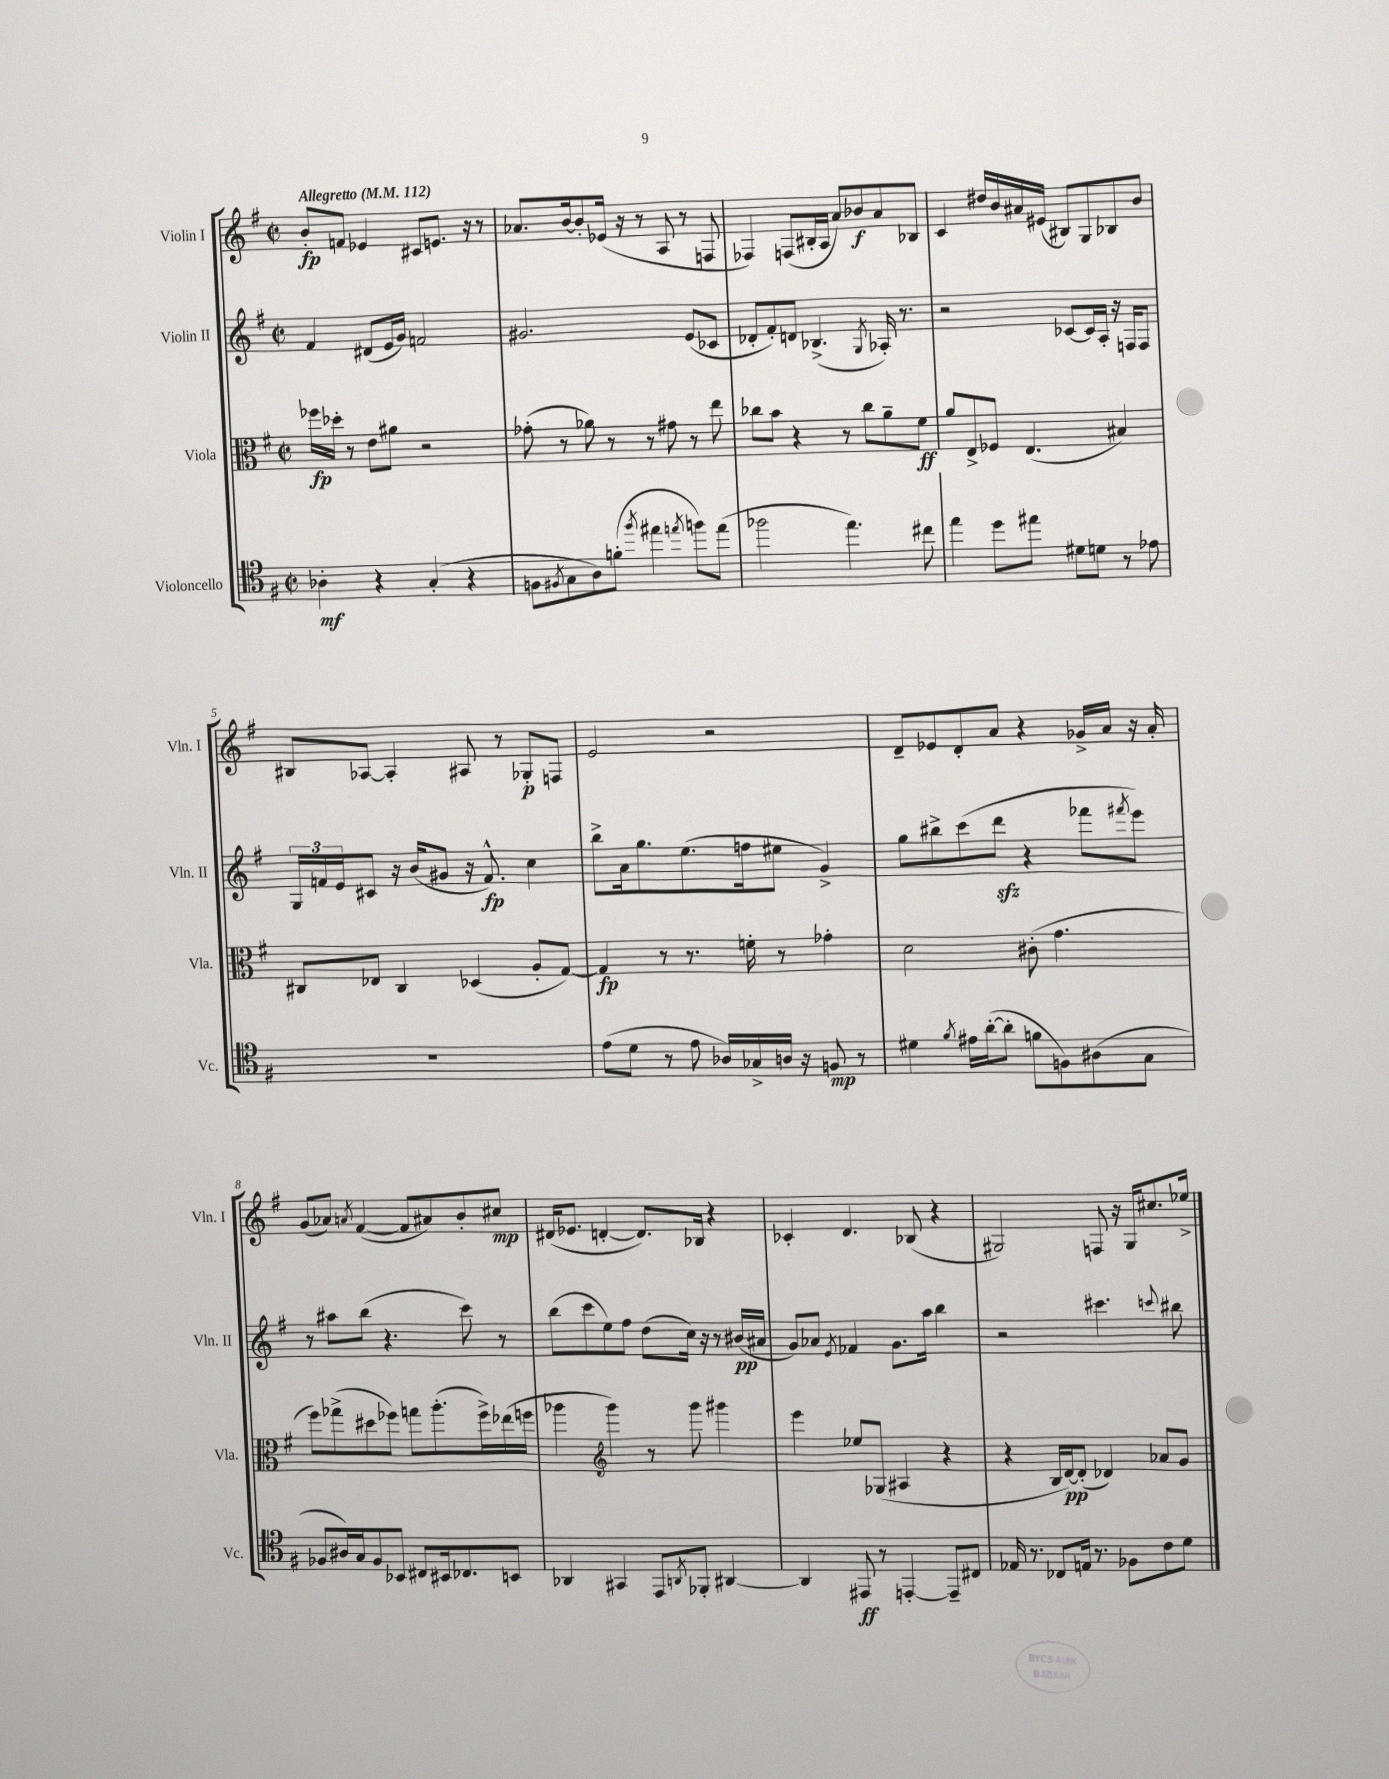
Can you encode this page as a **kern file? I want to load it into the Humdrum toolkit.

**kern	**dynam	**kern	**dynam	**kern	**dynam	**kern	**dynam
*part4	*part4	*part3	*part3	*part2	*part2	*part1	*part1
*staff4	*staff4	*staff3	*staff3	*staff2	*staff2	*staff1	*staff1
*I"Violoncello	*	*I"Viola	*	*I"Violin II	*	*I"Violin I	*
*I'Vc.	*	*I'Vla.	*	*I'Vln. II	*	*I'Vln. I	*
*clefC4	*	*clefC3	*	*clefG2	*	*clefG2	*
*k[f#]	*	*k[f#]	*	*k[f#]	*	*k[f#]	*
*M2/2	*	*M2/2	*	*M2/2	*	*M2/2	*
*met(c|)	*	*met(c|)	*	*met(c|)	*	*met(c|)	*
*MM112	*	*MM112	*	*MM112	*	*MM112	*
=1	=1	=1	=1	=1	=1	=1	=1
!	!	!	!	!	!	!LO:TX:a:B:t=Allegretto	!
4A-X'\	mf	16ff-X\LL	fp	4f#/	.	8b'/L	fp
.	.	16dd-X'\JJ	.	.	.	.	.
.	.	8r	.	.	.	8fn/J	.
4r	.	8e\L	.	(8d#X/L	.	4e-X/	.
.	.	8a#X\J	.	16e/L	.	.	.
.	.	.	.	16g/JJ)	.	.	.
(4G'/	.	2r	.	2fn/	.	8c#X/L	.
.	.	.	.	.	.	8.en/J	.
4r	.	.	.	.	.	.	.
.	.	.	.	.	.	16r	.
.	.	.	.	.	.	8r	.
=2	=2	=2	=2	=2	=2	=2	=2
8Fn\L	.	(8g-X'\	.	2.g#X/	.	8.a-X/L	.
8qF#X/	.	.	.	.	.	.	.
8G\	.	8r	.	.	.	.	.
.	.	.	.	.	.	[16b/k	.
8A\)	.	8a-X\)	.	.	.	8b'/]	.
(8fn'\J	.	8r	.	.	.	(16e-X/Jk	.
.	.	.	.	.	.	16r	.
8qff#/	.	.	.	.	.	.	.
4ee#X\	.	8r	.	.	.	8r	.
.	.	8g#X\	.	.	.	8A/	.
8qeen/	.	.	.	.	.	.	.
8ffn\L)	.	8r	.	(8e/L	.	8r	.
(8ee\J	.	8ee\	.	8c-X/J	.	8Fn/	.
=3	=3	=3	=3	=3	=3	=3	=3
2ff-X\	.	8cc-X\L	.	8d-X'/L	.	4F-X/)	.
.	.	8b\J	.	8f#'/)	.	.	.
.	.	4r	.	8dn/J	.	(8Fn/L	.
.	.	.	.	(4.B-X^/	.	16B#X'/L	.
.	.	.	.	.	.	16A/JJ	.
4.ee\)	.	8r	.	.	.	8a/L)	.
.	.	8cc-\L	.	.	.	8b-X/	f
.	.	.	.	8qG/	.	.	.
.	.	8a~\	.	16A-X'/)	.	8a/	.
.	.	.	.	8.r	.	.	.
8cc#X\	.	8f#\J	ff	.	.	8B-X/J	.
=4	=4	=4	=4	=4	=4	=4	=4
4ee\	.	8a/L	.	2r	.	4c/	.
.	.	8E^/	.	.	.	.	.
8dd\L	.	8F-X/J	.	.	.	16dd#X/LL	.
.	.	.	.	.	.	16b/	.
8ee#X\J	.	(4.E/	.	.	.	16a#X/	.
.	.	.	.	.	.	(16e#X/JJ	.
8d#X\L	.	.	.	[8c-X/L	.	8B#X/L)	.
8dn\J	.	.	.	16c-/L]	.	8G/	.
.	.	.	.	16A'/JJ	.	.	.
8r	.	4B#X/)	.	16r	.	8B-X/	.
.	.	.	.	16Fn/KL	.	.	.
8e-X\	.	.	.	8F/J	.	8b/J	.
!!LO:LB:g=z
=5	=5	=5	=5	=5	=5	=5	=5
1r	.	8C#X/L	.	24G/LL	.	8B#X/L	.
.	.	.	.	24fn/	.	.	.
.	.	.	.	24e/J	.	.	.
.	.	8E-X/J	.	8c#X/J	.	[8A-X/J	.
.	.	4C#/	.	16r	.	4A-'/]	.
.	.	.	.	(16b/KL	.	.	.
.	.	.	.	8g#X/J	.	.	.
.	.	(4D-X/	.	16r	.	8A#X/	.
.	.	.	.	8.f^^/)	fp	.	.
.	.	.	.	.	.	8r	.
.	.	8A'/L	.	4cc\	.	8G-X'/L	p
.	.	[8G/J)	.	.	.	8Fn/J	.
=6	=6	=6	=6	=6	=6	=6	=6
(8e\L	.	4G/]	fp	8bb^\L	.	2e/	.
8d\J	.	.	.	16a\k	.	.	.
.	.	.	.	8.gg\	.	.	.
8r	.	8r	.	.	.	.	.
8e\	.	8.r	.	(8.ee\	.	.	.
16A-X/LL)	.	.	.	.	.	2r	.
16G-X^/	.	16fn'\	.	16ffn\k	.	.	.
16An/JJ	.	8r	.	8ee#X\J	.	.	.
16r	.	.	.	.	.	.	.
8Fn/	mp	4g-X'\	.	4g^/)	.	.	.
8r	.	.	.	.	.	.	.
=7	=7	=7	=7	=7	=7	=7	=7
4d#X\	.	2d\	.	8gg\L	.	8d~/L	.
.	.	.	.	8bb#X^\	.	8e-X/	.
8qf#/	.	.	.	.	.	.	.
16e#X\LL	.	.	.	(8ccc\	.	8d'/	.
([16a'\J	.	.	.	.	.	.	.
8a'\J]	.	.	.	8dddzz\J	.	8a/J	.
8fn\L	.	(8c#X'\	.	4r	.	4r	.
8Fn\)	.	4.g\	.	.	.	.	.
(8A#X\	.	.	.	8fff-X\L	.	16g-X^/LL	.
.	.	.	.	.	.	16a/JJ	.
.	.	.	.	8qfff#X/	.	.	.
8G\J	.	.	.	8eee\J)	.	16r	.
.	.	.	.	.	.	16a'/	.
!!LO:LB:g=z
=8	=8	=8	=8	=8	=8	=8	=8
8F-X/L	.	8ff#\L)	.	8r	.	(8g/L	.
16A#X/L)	.	(8gg-X^\	.	8aa#X\L	.	8a-X/J)	.
16G/J	.	.	.	.	.	.	.
.	.	.	.	.	.	8qan/	.
8F-/	.	8dd#X\	.	(8bb\J	.	([4f#/	.
8BB-X/J	.	8ff-X\J)	.	4.r	.	.	.
8C#X/L	.	8ggn\L	.	.	.	8f#/L]	.
16BB#X/k	.	(8.aa'\	.	.	.	8a#X/)	.
8.C-X/	.	.	.	.	.	.	.
.	.	.	.	8ccc\)	.	8b'/	.
.	.	16ff-^\L)	.	.	.	.	.
8BBn/J	.	(16ee-X\	.	8r	.	8cc#X/J	mp
.	.	16ffn\JJ	.	.	.	.	.
=9	=9	=9	=9	=9	=9	=9	=9
4AA-X/	.	4aa-X\	.	(8bb\L	.	(16d#X/KL	.
.	.	.	.	.	.	8.e-X/J	.
.	.	.	.	8ccc\	.	.	.
*	*	*clefG2	*	*	*	*	*
4GG#X/	.	4ggg\)	.	8ee\)	.	[4dn'/	.
.	.	.	.	8ff#\J	.	.	.
8EE/L	.	8r	.	(8dd\L	.	8.d/L])	.
8qAAn/	.	.	.	.	.	.	.
8FF-X'/J	.	8ggg\	.	16cc\Jk)	.	.	.
.	.	.	.	16r	.	16B-X/Jk	.
[4AA#X/	.	4ggg#X\	.	8r	.	4r	.
.	.	.	.	(16b#X/LL	pp	.	.
.	.	.	.	16a#X/JJ	.	.	.
=10	=10	=10	=10	=10	=10	=10	=10
4AA#/]	.	4eee\	.	8g/L)	.	4c-X'/	.
.	.	.	.	8a-X/J	.	.	.
.	.	.	.	8qe/	.	.	.
8EE#X/	ff	8ee-X/L	.	4f-X/	.	4.d/	.
8r	.	(8G-X/J	.	.	.	.	.
[4EEn'/	.	4A#X/	.	8.g\L	.	.	.
.	.	.	.	.	.	(8B-X/	.
.	.	.	.	16aa\Jk	.	.	.
8EE~/L]	.	4r	.	4bb\	.	4r	.
8C#X/J	.	.	.	.	.	.	.
=11	=11	=11	=11	=11	=11	=11	=11
16E-X/	.	4r	.	2r	.	2G#X/)	.
8.r	.	.	.	.	.	.	.
8C-X/L	.	16B/LL	.	.	.	.	.
.	.	[16d/J)	pp	.	.	.	.
16En/Jk	.	(8d'/J]	.	.	.	.	.
8.r	.	.	.	.	.	.	.
.	.	4d-X/)	.	4.ccc#X\	.	8Fn/	.
8F-X\L	.	.	.	.	.	16r	.
.	.	.	.	.	.	16G#/KL	.
8c\	.	8a-X/L	.	.	.	8.cc#X/	.
.	.	.	.	8qqcccn/	.	.	.
8d\J	.	8g/J	.	8bb#X\	.	.	.
.	.	.	.	.	.	16ee-X^/Jk	.
==	==	==	==	==	==	==	==
*-	*-	*-	*-	*-	*-	*-	*-
